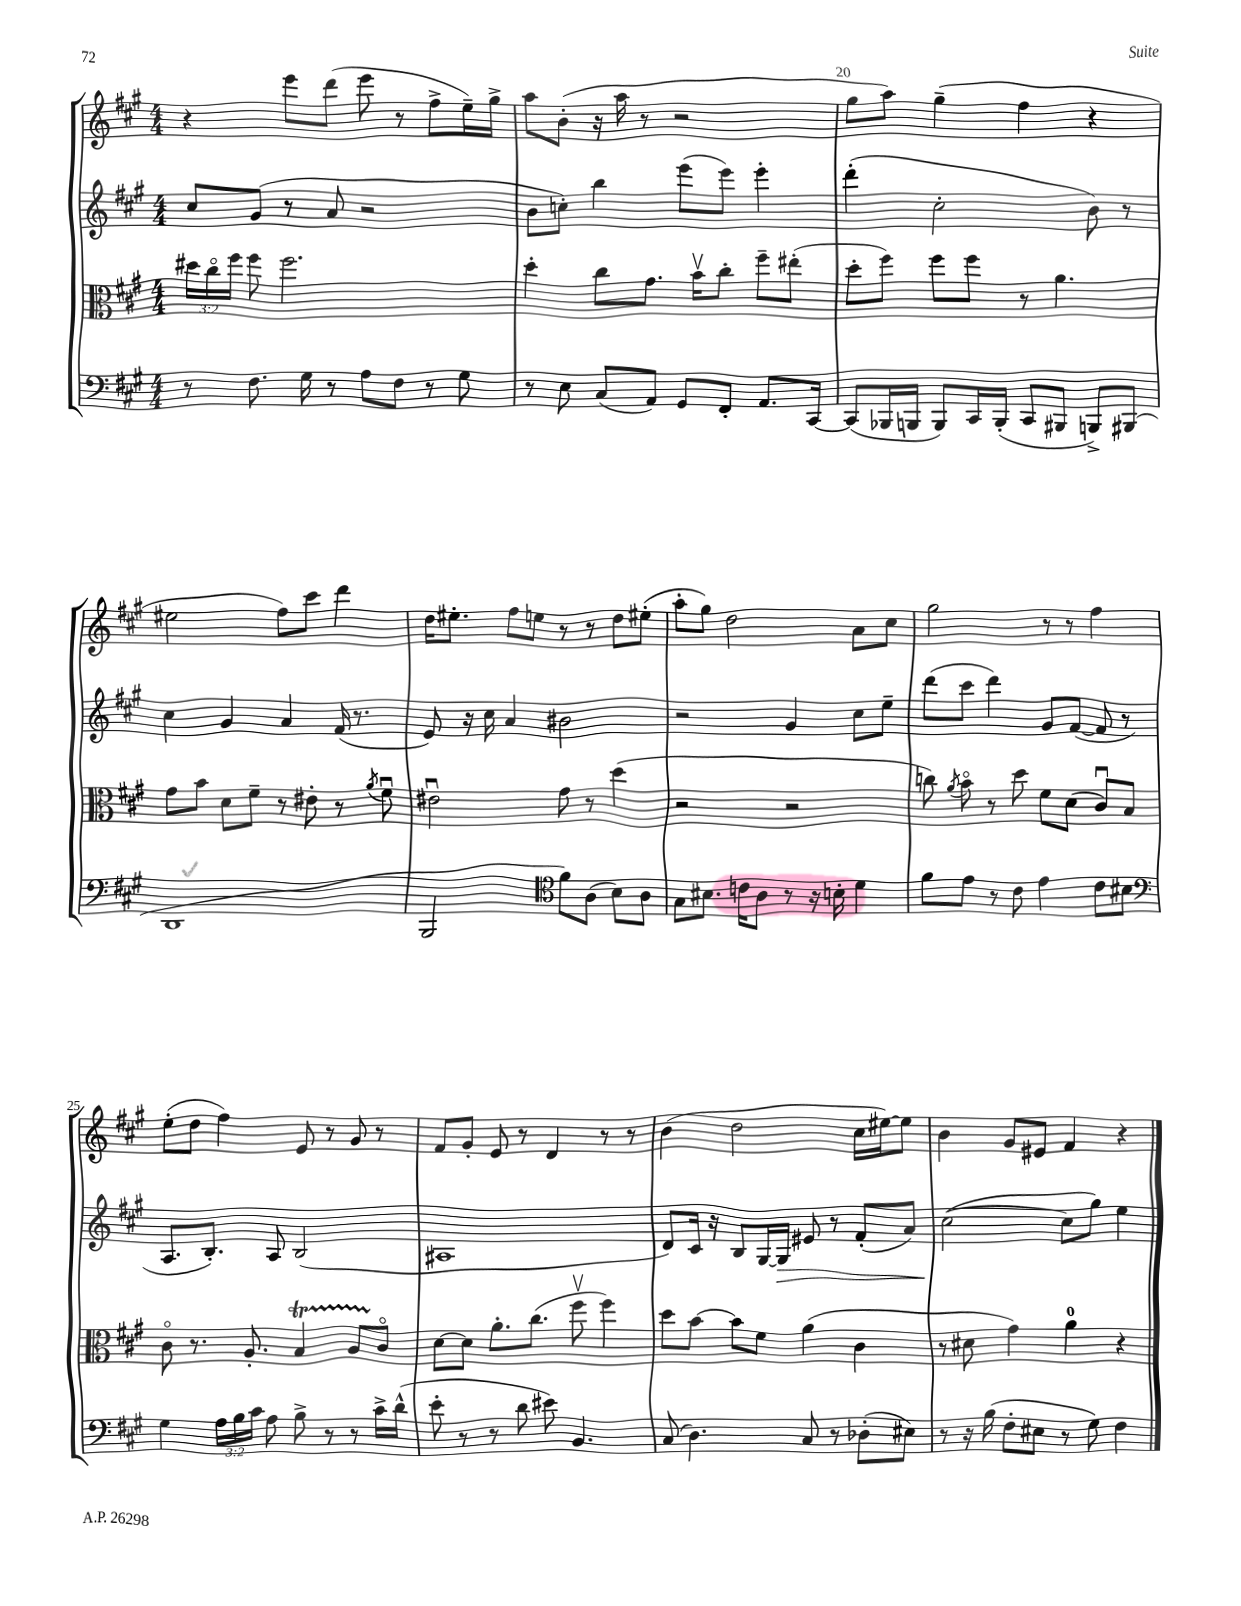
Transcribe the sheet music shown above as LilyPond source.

<<
\new StaffGroup <<
\new Staff = "s0" {
    \clef treble \key a \major \numericTimeSignature \time 4/4
    \autoBeamOff r4 e'''8[ d'''8]( e'''8 r8 fis''8[-> e''16--) gis''16]-> |
    a''8[ b'8]-.( r16 a''16 r8 r2 |
    gis''8[ a''8]) gis''4--( fis''4 r4 |
    eis''2 fis''8[) cis'''8] d'''4 |
    d''16[ eis''8.]-. fis''8[ e''8] r8 r8 d''8[ eis''8]-.( |
    a''8[-. gis''8]) d''2 a'8[ cis''8] |
    gis''2 r8 r8 fis''4 |
    e''8[-.( d''8] fis''4) e'8 r8 gis'8 r8 |
    fis'8[ gis'8]-. e'8 r8 d'4 r8 r8 |
    b'4( d''2 cis''16[ eis''16~) eis''8] |
    b'4 gis'8[ eis'8] fis'4 r4 \bar "|." |
}
\new Staff = "s1" {
    \clef treble \key a \major \numericTimeSignature \time 4/4
    \autoBeamOff cis''8[ gis'8]( r8 a'8 r2 |
    b'8[ c''8]-.) b''4 e'''8[( e'''8]) e'''4-. |
    d'''4-.( cis''2-. b'8) r8 |
    cis''4 gis'4 a'4 fis'16( r8. |
    e'8) r16 cis''16 a'4 bis'2 |
    r2 gis'4 cis''8[ e''8]-- |
    d'''8[( cis'''8] d'''4) gis'8[ fis'8]~( fis'8 r8 |
    a8.[ b8.]-.) a8 b2( |
    ais1 |
    d'8[) cis'16] r16 b8[ gis16~ gis16]\> eis'8 r8 fis'8[-.( a'8]) |
    cis''2~\!( cis''8[ gis''8]) e''4 \bar "|." |
}
\new Staff = "s2" {
    \clef alto \key a \major \numericTimeSignature \time 4/4 \override Staff.TupletNumber.text = #tuplet-number::calc-fraction-text
    \autoBeamOff \tuplet 3/2 { dis''16[ cis''16\flageolet fis''16] } fis''8 fis''2. |
    d''4-. cis''8[ gis'8.] b'16[\upbow cis''8]-. fis''8[-- eis''8]-.( |
    d''8[-. fis''8]) fis''8[ fis''8] r8 a'4. |
    gis'8[ b'8] d'8[ fis'8]-- r8 eis'8-. r8 \acciaccatura { a'8 } fis'8\downbow |
    eis'2\downbow gis'8 r8 d''4( |
    r2 r2 |
    c''8) \acciaccatura { a'8 } b'8\flageolet r8 d''8 fis'8[ d'8]( cis'8[\downbow) b8] |
    cis'8\flageolet r8. a8.-. b4\startTrillSpan a8[ cis'8]\flageolet\stopTrillSpan |
    d'8[~ d'8] a'8.[-. cis''8.]( fis''8\upbow fis''4) |
    d''8[ b'8]~ b'8[ fis'8] a'4( cis'4 |
    r8 dis'8 gis'4) a'4-0 r4 \bar "|." |
}
\new Staff = "s3" {
    \clef bass \key a \major \numericTimeSignature \time 4/4 \override Staff.TupletNumber.text = #tuplet-number::calc-fraction-text
    \autoBeamOff r8 fis8. gis16 r8 a8[ fis8] r8 gis8 |
    r8 e8 cis8[( a,8]) gis,8[ fis,8]-. a,8.[ cis,16]~ |
    cis,8[( bes,,16 b,,16] b,,8[) cis,16 b,,16]-.( cis,8[ bis,,8] b,,8[->) bis,,8]( |
    d,1 |
    b,,2 \clef tenor fis'8[) a8]( b8[) a8] |
    gis8[ bis8.] c'16[ a8] r8 r16 b16-. d'4 |
    fis'8[ e'8] r8 cis'8 e'4 cis'8[ bis8] |
    \clef bass gis4 \tuplet 3/2 { a16[ b16 cis'16] } a8 b8-> r8 r8 cis'16[-> d'16]-^( |
    e'8-. r8 r8 d'8 eis'8) b,4. |
    cis8( d4.) cis8 r8 des8[-.( eis8]) |
    r8 r16 b16( fis8[-. eis8] r8 gis8) fis4 \bar "|." |
}
>>
>>
\layout { \context { \Score currentBarNumber = #18 \override BarNumber.break-visibility = ##(#f #t #t) barNumberVisibility = #(every-nth-bar-number-visible 5) } }
